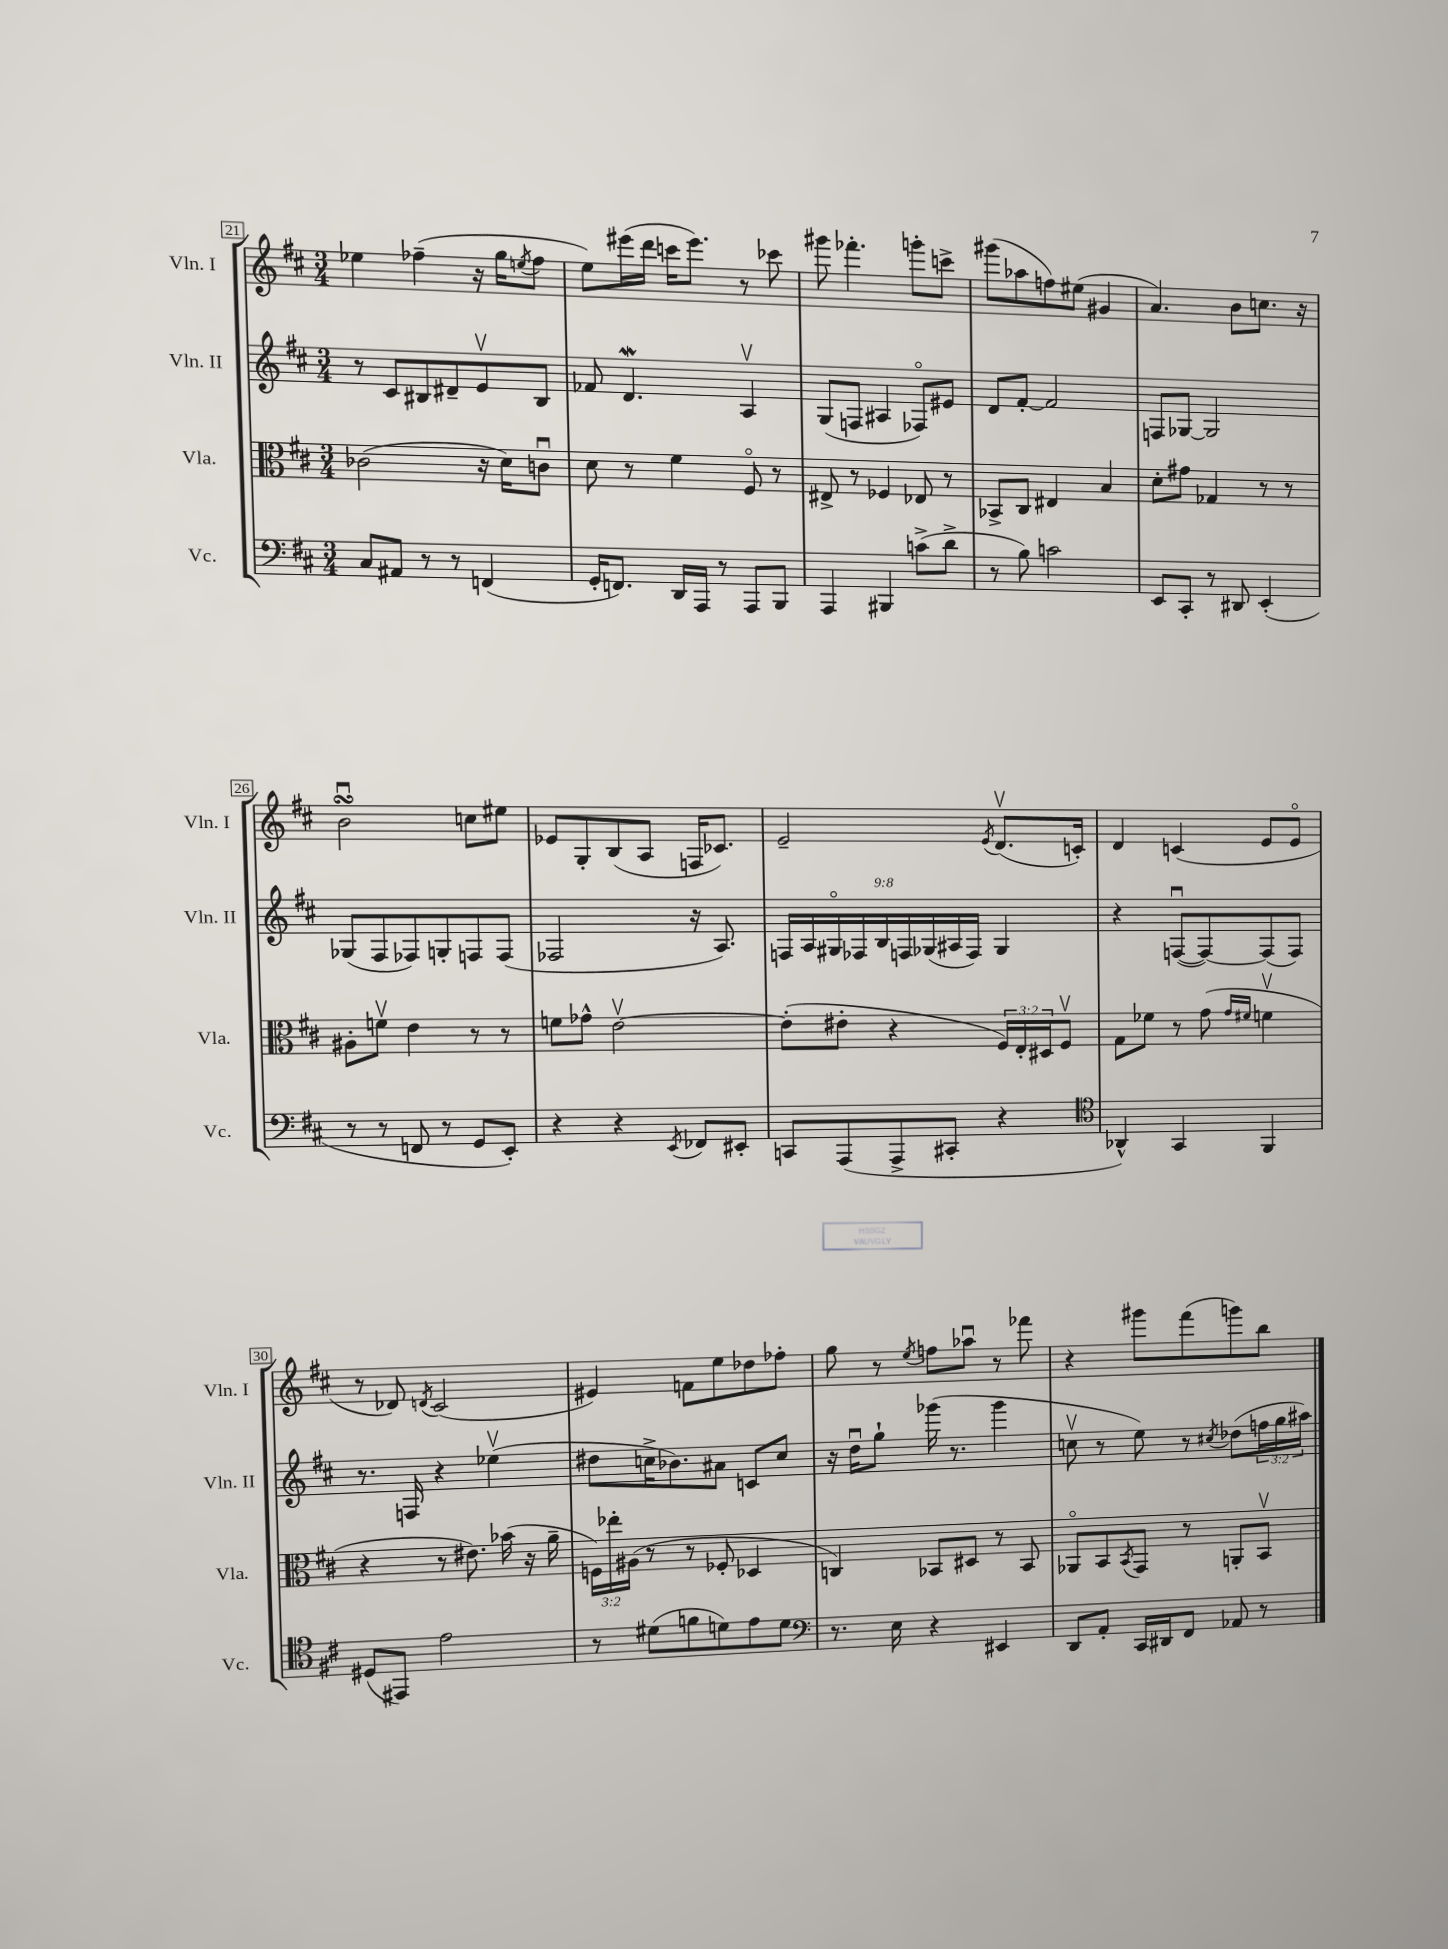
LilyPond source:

<<
\new StaffGroup <<
\new Staff = "s0" \with { instrumentName = "Vln. I" shortInstrumentName = "Vln. I" } {
    \clef treble \key d \major \numericTimeSignature \time 3/4
    ees''4 fes''4--( r16 g''16 \acciaccatura { e''8 } fes''8 |
    e''8) eis'''16( d'''16 c'''16 eis'''8.) r8 ces'''8 |
    gis'''8 fes'''4.-. g'''8-. c'''8-> |
    gis'''8( aes''8 f''8) eis''8( gis'4 |
    a'4.) b'8 c''8. r16 |
    b'2\downbow\turn c''8 eis''8 |
    ees'8 g8-. b8( a8 f16 ces'8.) |
    e'2-- \acciaccatura { e'8 } d'8.\upbow( c'16-.) |
    d'4 c'4( e'8 e'8\flageolet |
    r8 des'8) \acciaccatura { d'8 } cis'2( |
    eis'4) f'8 e''8 des''8 fes''8-. |
    g''8 r8 \acciaccatura { e''8 } f''8 aes''8\downbow r8 fes'''8 |
    r4 gis'''8 fis'''8( g'''8) b''8 \bar "|." |
}
\new Staff = "s1" \with { instrumentName = "Vln. II" shortInstrumentName = "Vln. II" } {
    \clef treble \key d \major \numericTimeSignature \time 3/4 \override Staff.TupletNumber.text = #tuplet-number::calc-fraction-text
    r8 cis'8 bis8 dis'8-- e'8\upbow bis8 |
    fes'8 d'4.\mordent a4\upbow |
    g8( f8 ais4 fes8\flageolet) eis'8 |
    d'8 fis'8~-. fis'2 |
    f8 ges8~ ges2 |
    ges8( fis8 fes8) g8-. f8 f8( |
    fes2 r16 a8.) |
    \tuplet 9/8 { f16 a16 gis16\flageolet fes16 b16 f16 ges16( ais16 f16) } ges4 |
    r4 f8~\downbow( f8~) f8( f8) |
    r8. f16 r4 ees''4\upbow( |
    dis''8 c''16-> bes'8.) ais'8 c'8 c''8 |
    r16 d''16\downbow g''8-! ges'''16( r8. ges'''4 |
    c''8\upbow r8 e''8) r8 \acciaccatura { cis''8 } des''8( \tuplet 3/2 { f''16 g''16 ais''16) } \bar "|." |
}
\new Staff = "s2" \with { instrumentName = "Vla." shortInstrumentName = "Vla." } {
    \clef alto \key d \major \numericTimeSignature \time 3/4 \override Staff.TupletNumber.text = #tuplet-number::calc-fraction-text
    ces'2( r16 d'16) c'8\downbow |
    d'8 r8 fis'4 fis8\flageolet r8 |
    eis8-> r8 fes4 ees8 r8 |
    bes,8-> cis8 eis4 b4 |
    d'8-. gis'8 ges4 r8 r8 |
    ais8-. f'8\upbow e'4 r8 r8 |
    f'8 ges'8-^ e'2~\upbow |
    e'8-.( eis'8-. r4 \tuplet 3/2 { fis16) e16-. dis16 } fis8\upbow |
    g8 fes'8 r8 g'8( \grace { g'16 fis'16 } f'4\upbow |
    r4 r8 eis'8.) bes'16( r16 a'16-- |
    \tuplet 3/2 { f16) ees''16-. ais16( } r8 r8 fes8-. des4 |
    c4) bes,8 dis8 r8 bes,8 |
    aes,8\flageolet b,8 \acciaccatura { b,8 } g,8 r8 a,8-. b,8\upbow \bar "|." |
}
\new Staff = "s3" \with { instrumentName = "Vc." shortInstrumentName = "Vc." } {
    \clef bass \key d \major \numericTimeSignature \time 3/4
    cis8 ais,8 r8 r8 f,4( |
    g,16-. f,8.) d,16 a,,16 r8 a,,8 b,,8 |
    a,,4 bis,,4 c'8->( d'8-> |
    r8 b8) c'2 |
    e,8 cis,8-. r8 dis,8 e,4-.( |
    r8 r8 f,8 r8 g,8 e,8-.) |
    r4 r4 \acciaccatura { e,8 } fes,8 eis,8-. |
    c,8 a,,8( a,,8-> cis,8-. r4 |
    \clef tenor aes,4-^) g,4 fis,4 |
    dis8( eis,8) e'2 |
    r8 dis'8( f'8 d'8) e'8 d'8 |
    \clef bass r8. e16 r4 eis,4 |
    d,8 a,8-. cis,16 dis,16 fis,8 aes,8 r8 \bar "|." |
}
>>
>>
\layout { \context { \Score currentBarNumber = #21 \override BarNumber.stencil = #(make-stencil-boxer 0.1 0.3 ly:text-interface::print) } }
